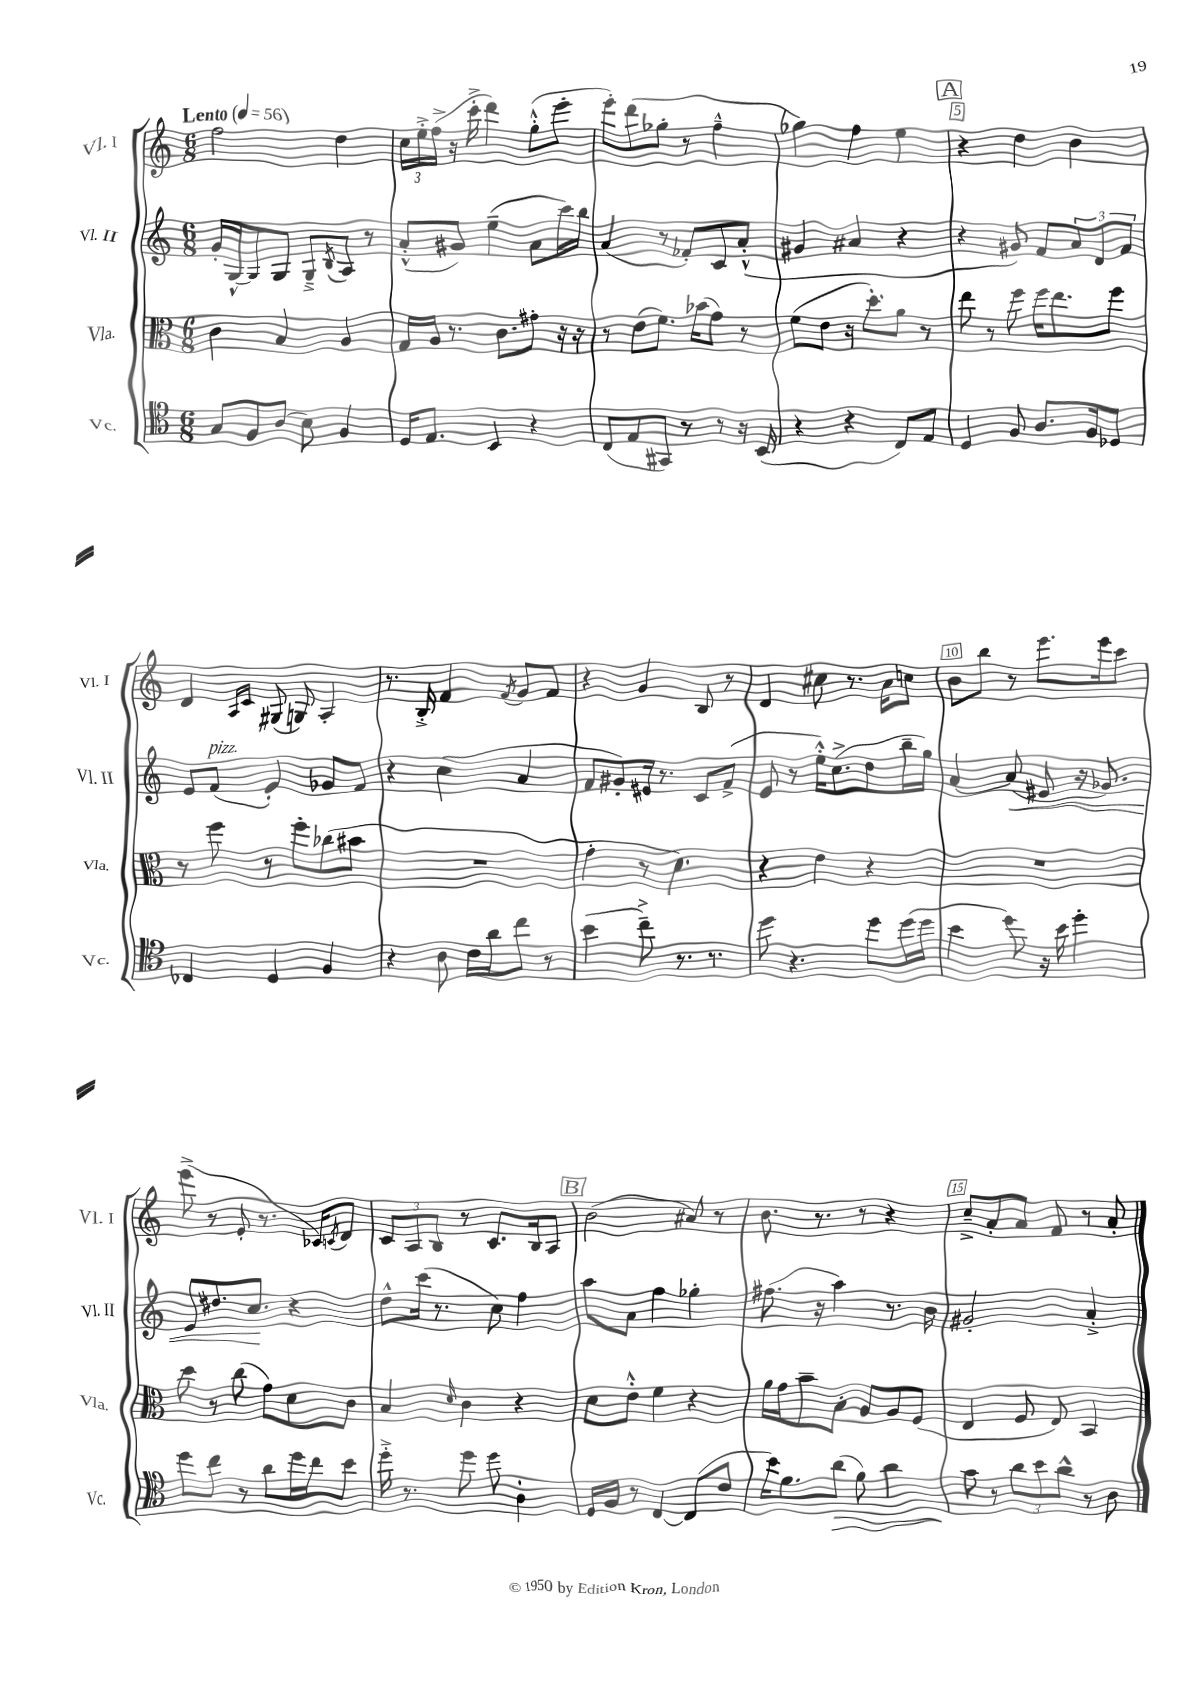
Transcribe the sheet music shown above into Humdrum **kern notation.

**kern	**dynam	**kern	**kern	**dynam	**kern
*part4	*part4	*part3	*part2	*part2	*part1
*staff4	*staff4	*staff3	*staff2	*staff2	*staff1
*I"Vc.	*	*I"Vla.	*I"Vl. II	*	*I"Vl. I
*I'Vc.	*	*I'Vla.	*I'Vl. II	*	*I'Vl. I
*clefC4	*	*clefC3	*clefG2	*	*clefG2
*k[]	*	*k[]	*k[]	*	*k[]
*M6/8	*	*M6/8	*M6/8	*	*M6/8
*MM56	*	*MM56	*MM56	*	*MM56
=1	=1	=1	=1	=1	=1
!	!	!	!	!	!LO:TX:a:B:t=Lento
8G/L	.	4c\	16g'/LL	.	2ff\
.	.	.	[16G^^/J	.	.
8F/	.	.	8G/]	.	.
(8A/J	.	4B/	8G/J	.	.
8B\)	.	.	8G~^/L	.	.
.	.	.	8qB/	.	.
4F/	.	4A/	8A/J	.	4dd\
.	.	.	8r	.	.
=2	=2	=2	=2	=2	=2
16D/KL	.	16G/LL	(8a'^^/L	.	24cc\LL
.	.	.	.	.	24ee'^\
8.E/J	.	16A/JJ	.	.	.
.	.	.	.	.	(24ff^\JJ
.	.	8.r	8g#X/J)	.	16r
.	.	.	.	.	16ccc'^\
4BB/	.	.	(4ee~\	.	4ddd\)
.	.	8.c\L	.	.	.
4r	.	8g#X'\J	8a\L	.	(8gg'^^\L
.	.	16r	16ccc\L)	.	8eee'\J
.	.	16r	16bb\JJ	.	.
=3	=3	=3	=3	=3	=3
(8C/L	.	8r	(4a/	.	8eee'\L)
8E/	.	(8e\L	.	.	(8ddd\
8GG#X/J)	.	8.f\J)	8r	.	8gg-X'\J
8r	.	.	8f-X'/L)	.	8r
.	.	(16b-X\KL	.	.	.
8r	.	8g\J)	8c/	.	4ff~^^\
16r	.	8r	(8a'^^/J	.	.
(16BB/	.	.	.	.	.
=4	=4	=4	=4	=4	=4
4r	.	(8f\L	4g#X/	.	4gg-X\)
.	.	8e\J	.	.	.
4r	.	16r	4a#X/	.	4ff\
.	.	8.dd'\L)	.	.	.
8C/L)	.	8a\J	4r	.	4ee\
8E/J	.	8r	.	.	.
!!LO:REH:place=s1:t=A
=5	=5	=5	=5	=5	=5
4D/	.	8ee\	4r	.	4r
.	.	8r	.	.	.
8F/	.	8ff\	8g#X/)	.	4dd\
8.A/L	.	16ff\KL	8f/L	.	.
.	.	8.ee\	.	.	.
.	.	.	12a/	.	4b\
16F/k	.	.	.	.	.
.	.	.	12d/	.	.
8D-X/J	.	8ff\J	.	.	.
.	.	.	12f/J	.	.
!!LO:LB:g=z
=6	=6	=6	=6	=6	=6
4C-X/	.	8r	8e/L	.	4d/
!	!	!	!LO:TX:a:i:t=pizz.	!	!
.	.	8ff\	(8f/J	.	.
.	.	.	.	.	16qqA/LL
.	.	.	.	.	16qqc/JJ
4D/	.	8r	4e'/)	.	(8G#X/
.	.	8ff'\L	.	.	8Gn/)
4F/	.	(8cc-X\	8g-X/L	.	4A'/
.	.	8b#X\J	8f/J	.	.
=7	=7	=7	=7	=7	=7
4r	.	2.r	4r	.	8.r
.	.	.	.	.	16B'^/
8A\	.	.	(4cc\	.	4f/
16c\LL	.	.	.	.	.
16a\J	.	.	.	.	.
.	.	.	.	.	8qf/
8cc\J	.	.	4a/	.	8g/L
8r	.	.	.	.	8f/J
=8	=8	=8	=8	=8	=8
(4b\	.	4g'\	8f/L	.	4r
.	.	.	8g#X'/)	.	.
8cc~^\)	.	8r	16e#X/Jk	.	4g/
.	.	.	8.r	.	.
8.r	.	4.d\)	.	.	.
.	.	.	8c/L	.	8B/
8.r	.	.	.	.	.
.	.	.	(8f^/J	.	8r
=9	=9	=9	=9	=9	=9
8dd\	.	4r	8e/	.	4d/
4.r	.	.	8r	.	.
.	.	4e\	16ee'^^\KL)	.	8cc#X\
.	.	.	(8.cc^\	.	.
.	.	.	.	.	8.r
8dd\L	.	4r	8dd\	.	.
.	.	.	.	.	16a\KL
(16dd\L	.	.	16bb~\L	.	8ccn\J
16dd\JJ	.	.	16gg\JJ)	.	.
=10	=10	=10	=10	=10	=10
4b\	.	2.r	[4a/	.	8b\L
.	.	.	.	.	8bb\J
!	!	!	!	!LO:HP:b	!
8dd\)	.	.	(8a/]	<	8r
16r	.	.	8e#X/	.	8.eee\L
16b\	.	.	.	.	.
4dd'\	.	.	16r	.	.
.	.	.	8.g-X/)	.	16eee\k
.	.	.	.	.	8ccc\J
!!LO:LB:g=z
=11	=11	=11	=11	=11	=11
8dd\L	.	8dd\	8e/L	.	(8eee^\
8cc\J	.	8r	8.dd#X/	.	8r
8r	.	(8cc\	.	.	8e'/
.	.	.	8.cc/J	.	.
8a\L	.	8g\L)	.	.	8.r
16dd\L	.	8d\	4r	[	.
16cc\J	.	.	.	.	16c-X/KL)
.	.	.	.	.	8qcn/
8b\J	.	8c\J	.	.	8d/J
=12	=12	=12	=12	=12	=12
16dd'^\	.	4B/	8dd^^\L	.	12c/L
8.r	.	.	.	.	.
.	.	.	.	.	12A/
.	.	.	(16ccc\Jk	.	.
.	.	.	.	.	12B/J
.	.	.	8.r	.	.
.	.	16qqd/	.	.	.
8dd\	.	4c\	.	.	8r
8dd\	.	.	8cc\)	.	8.c/L
4A'\	.	4r	4ff\	.	.
.	.	.	.	.	16B/k
.	.	.	.	.	8A/J
!!LO:REH:place=s1:t=B
=13	=13	=13	=13	=13	=13
16D/LL	.	8d\L	8aa\L	.	(2b\
16F/JJ	.	.	.	.	.
8r	.	8e'^^\J	8a\J	.	.
[4C/	.	4f\	4ff\	.	.
(8C/L]	.	4r	4gg-X'\	.	8a#X/)
8c/J	.	.	.	.	8r
=14	=14	=14	=14	=14	=14
16b\KL)	.	16a\LL	(8.ff#X\	.	8.b\
8.f\	.	16g\J	.	.	.
.	.	8b~\	.	.	.
.	.	.	16r	.	8.r
!	!LO:HP:b	!	!	!	!
(8a\J	>	8B'\J	4aa\)	.	.
8f\)	.	8A/L	.	.	8r
4a\	.	8A/	8.r	.	4r
.	.	(8F/J	.	.	.
.	.	.	16b\	.	.
=15	=15	=15	=15	=15	=15
8g\	.	4E/	2g#X'/	.	8cc~^/L
8r	]	.	.	.	8a'/
12a\L	.	8F/	.	.	8a/J
12b\	.	.	.	.	.
.	.	8E/)	.	.	8f/
12a^^\J	.	.	.	.	.
8r	.	4BB/	4a'^/	.	8r
8A\	.	.	.	.	8a'/
==	==	==	==	==	==
*-	*-	*-	*-	*-	*-
